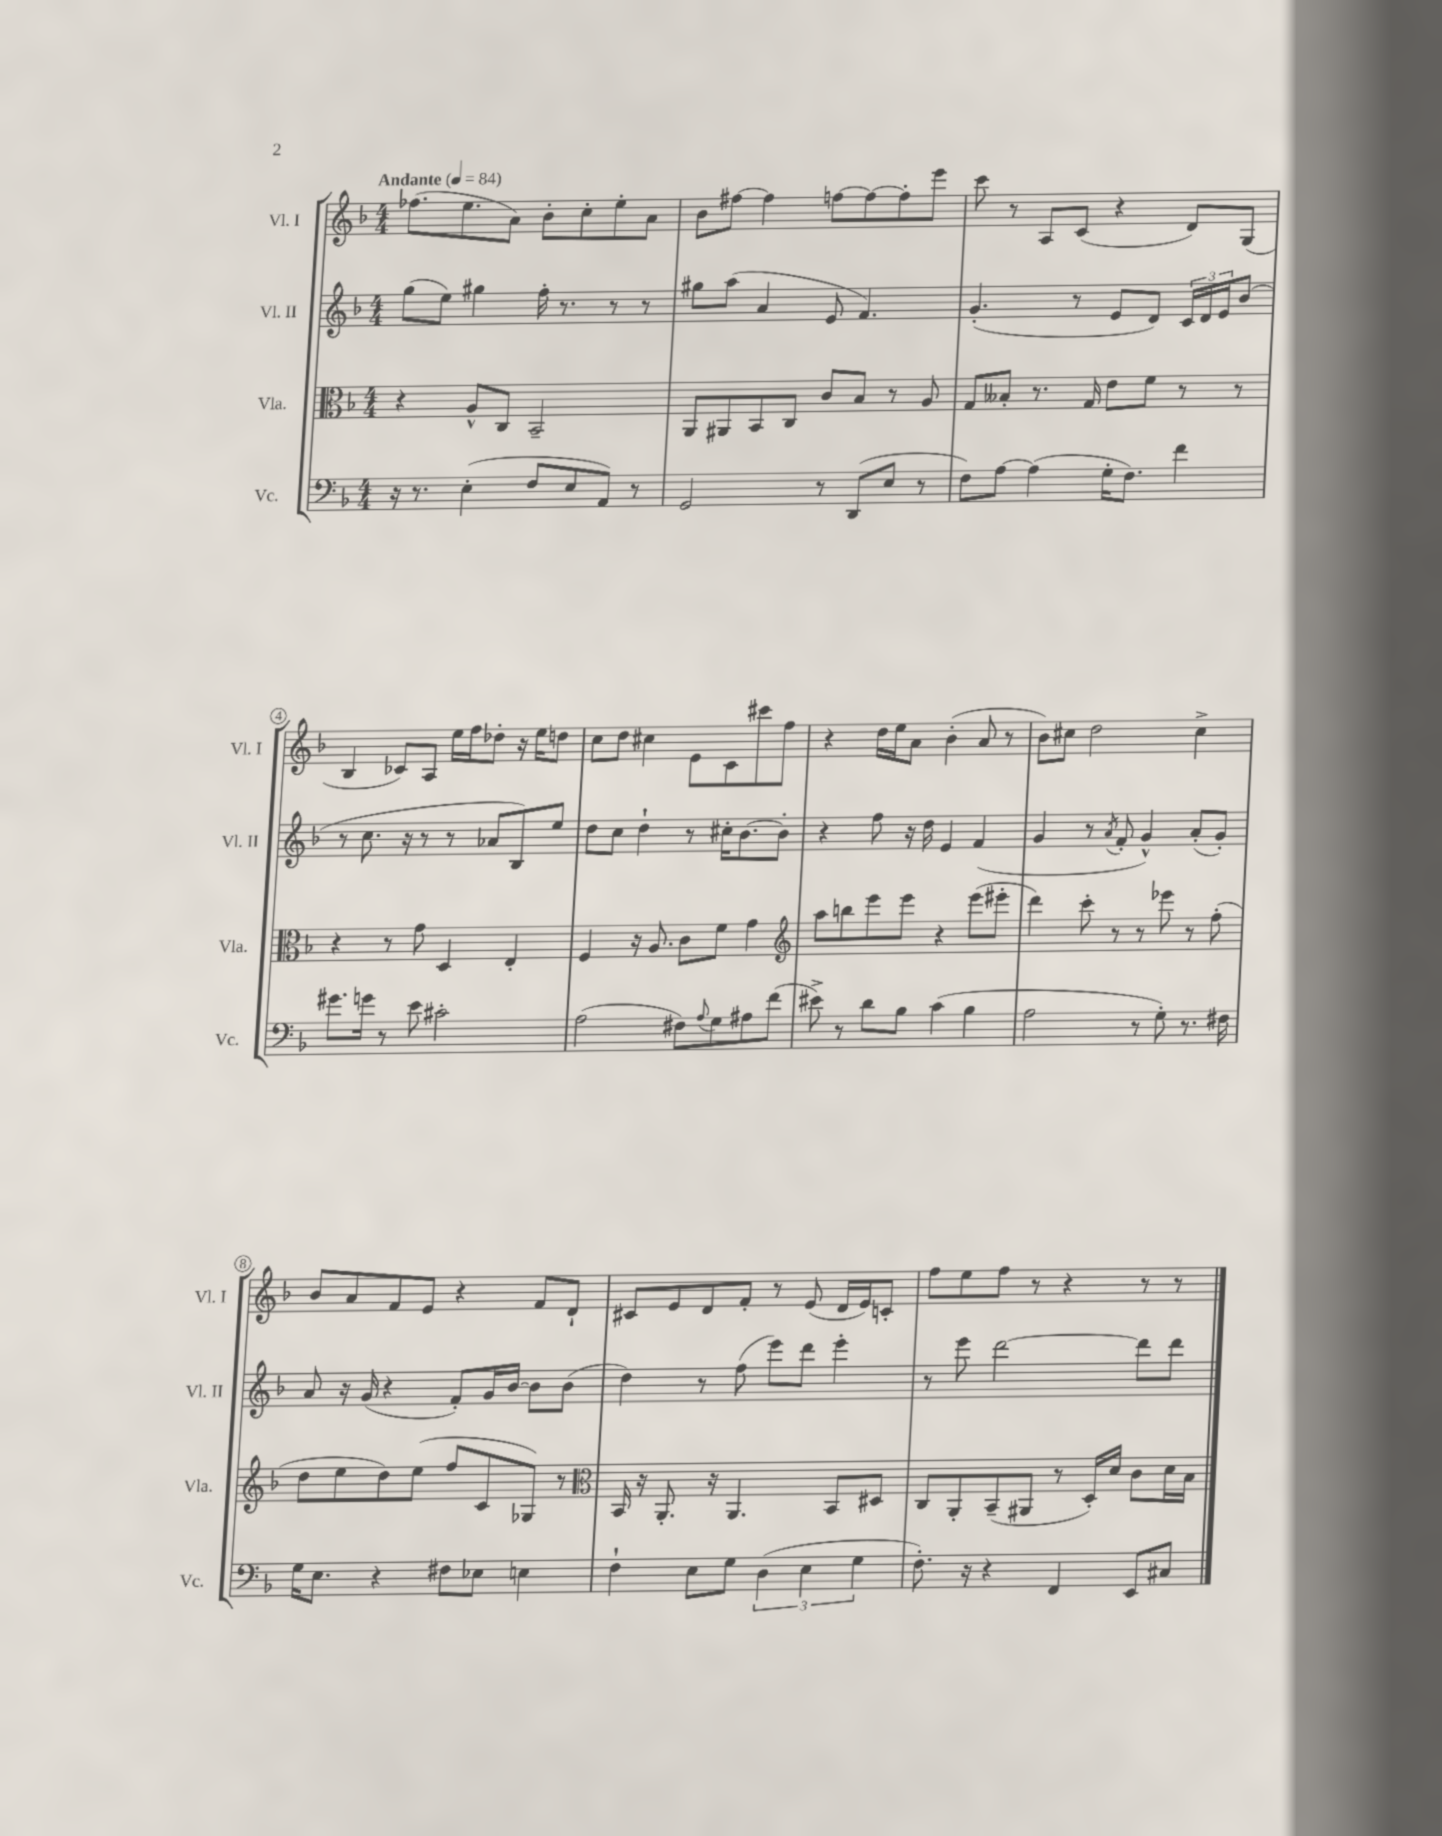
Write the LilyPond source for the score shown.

<<
\new StaffGroup <<
\new Staff = "s0" \with { instrumentName = "Vl. I" shortInstrumentName = "Vl. I" } {
    \clef treble \key f \major \numericTimeSignature \time 4/4 \tempo "Andante" 4 = 84
    fes''8.( e''8. a'8) bes'8-. c''8-. e''8-. a'8 |
    bes'8 fis''8~ fis''4 f''8~ f''8~ f''8-. e'''8 |
    c'''8 r8 a8 c'8( r4 d'8) g8( |
    bes4 ces'8) a8 e''16 f''16 des''8-. r16 e''16 d''8 |
    c''8 d''8 cis''4 e'8 c'8 cis'''8 f''8 |
    r4 d''16 e''16 a'8 bes'4-.( a'8 r8 |
    bes'8) cis''8 d''2 cis''4-> |
    bes'8 a'8 f'8 e'8 r4 f'8 d'8-! |
    cis'8 e'8 d'8 f'8-. r8 e'8( d'16 e'16) c'8-. |
    f''8 e''8 f''8 r8 r4 r8 r8 \bar "|." |
}
\new Staff = "s1" \with { instrumentName = "Vl. II" shortInstrumentName = "Vl. II" } {
    \clef treble \key f \major \numericTimeSignature \time 4/4
    g''8( e''8) gis''4 f''16-. r8. r8 r8 |
    gis''8 a''8( a'4 e'8 f'4.) |
    g'4.-.( r8 e'8 d'8) \tuplet 3/2 { c'16 d'16 e'16 } bes'8( |
    r8 c''8. r16 r8 r8 aes'8 bes8) e''8 |
    d''8 c''8 d''4-! r8 cis''16-. bes'8.~ bes'8-. |
    r4 f''8 r16 d''16 e'4 f'4( |
    g'4 r8 \acciaccatura { a'8 } f'8-. g'4-^) a'8-.( g'8-.) |
    a'8 r16 g'16( r4 f'8-.) g'16 bes'16~ bes'8 bes'8( |
    d''4) r8 f''8( e'''8) d'''8 e'''4-. |
    r8 e'''8 d'''2~ d'''8 d'''8 \bar "|." |
}
\new Staff = "s2" \with { instrumentName = "Vla." shortInstrumentName = "Vla." } {
    \clef alto \key f \major \numericTimeSignature \time 4/4
    r4 a8-^ c8 bes,2-- |
    a,8 ais,8 bes,8 c8 c'8 bes8 r8 a8 |
    g8 beses8-. r8. g16 e'8 f'8 r8 r8 |
    r4 r8 g'8 d4 e4-. |
    f4 r16 a8. c'8 f'8 g'4 |
    \clef treble a''8 b''8 e'''8 e'''8 r4 e'''8( eis'''8-. |
    d'''4) c'''8-. r8 r8 ees'''8 r8 f''8-.( |
    d''8 e''8 d''8) e''8( f''8 c'8 ges8) r8 |
    \clef alto bes,16 r16 a,8.-. r16 a,4. bes,8 dis8 |
    c8 a,8-. bes,8--( ais,8 r8 d16-.) d'16 c'8 d'16 bes16 \bar "|." |
}
\new Staff = "s3" \with { instrumentName = "Vc." shortInstrumentName = "Vc." } {
    \clef bass \key f \major \numericTimeSignature \time 4/4
    r16 r8. e4-.( f8 e8 a,8) r8 |
    g,2 r8 d,8( e8 r8 |
    f8) a8~ a4( g16-. f8.) f'4 |
    gis'8. g'16 r8 e'8 cis'2-. |
    a2( fis8) \appoggiatura { a8 } g8 ais8 f'8( |
    eis'8->) r8 d'8 bes8 c'4( bes4 |
    a2 r8 g8-.) r8. fis16 |
    g16 e8. r4 fis8 ees8 e4 |
    f4-! e8 g8 \tuplet 3/2 { d4( e4 g4 } |
    f8.-.) r16 r4 f,4 e,8 cis8 \bar "|." |
}
>>
>>
\layout { \context { \Score \override BarNumber.stencil = #(make-stencil-circler 0.1 0.3 ly:text-interface::print) } }
